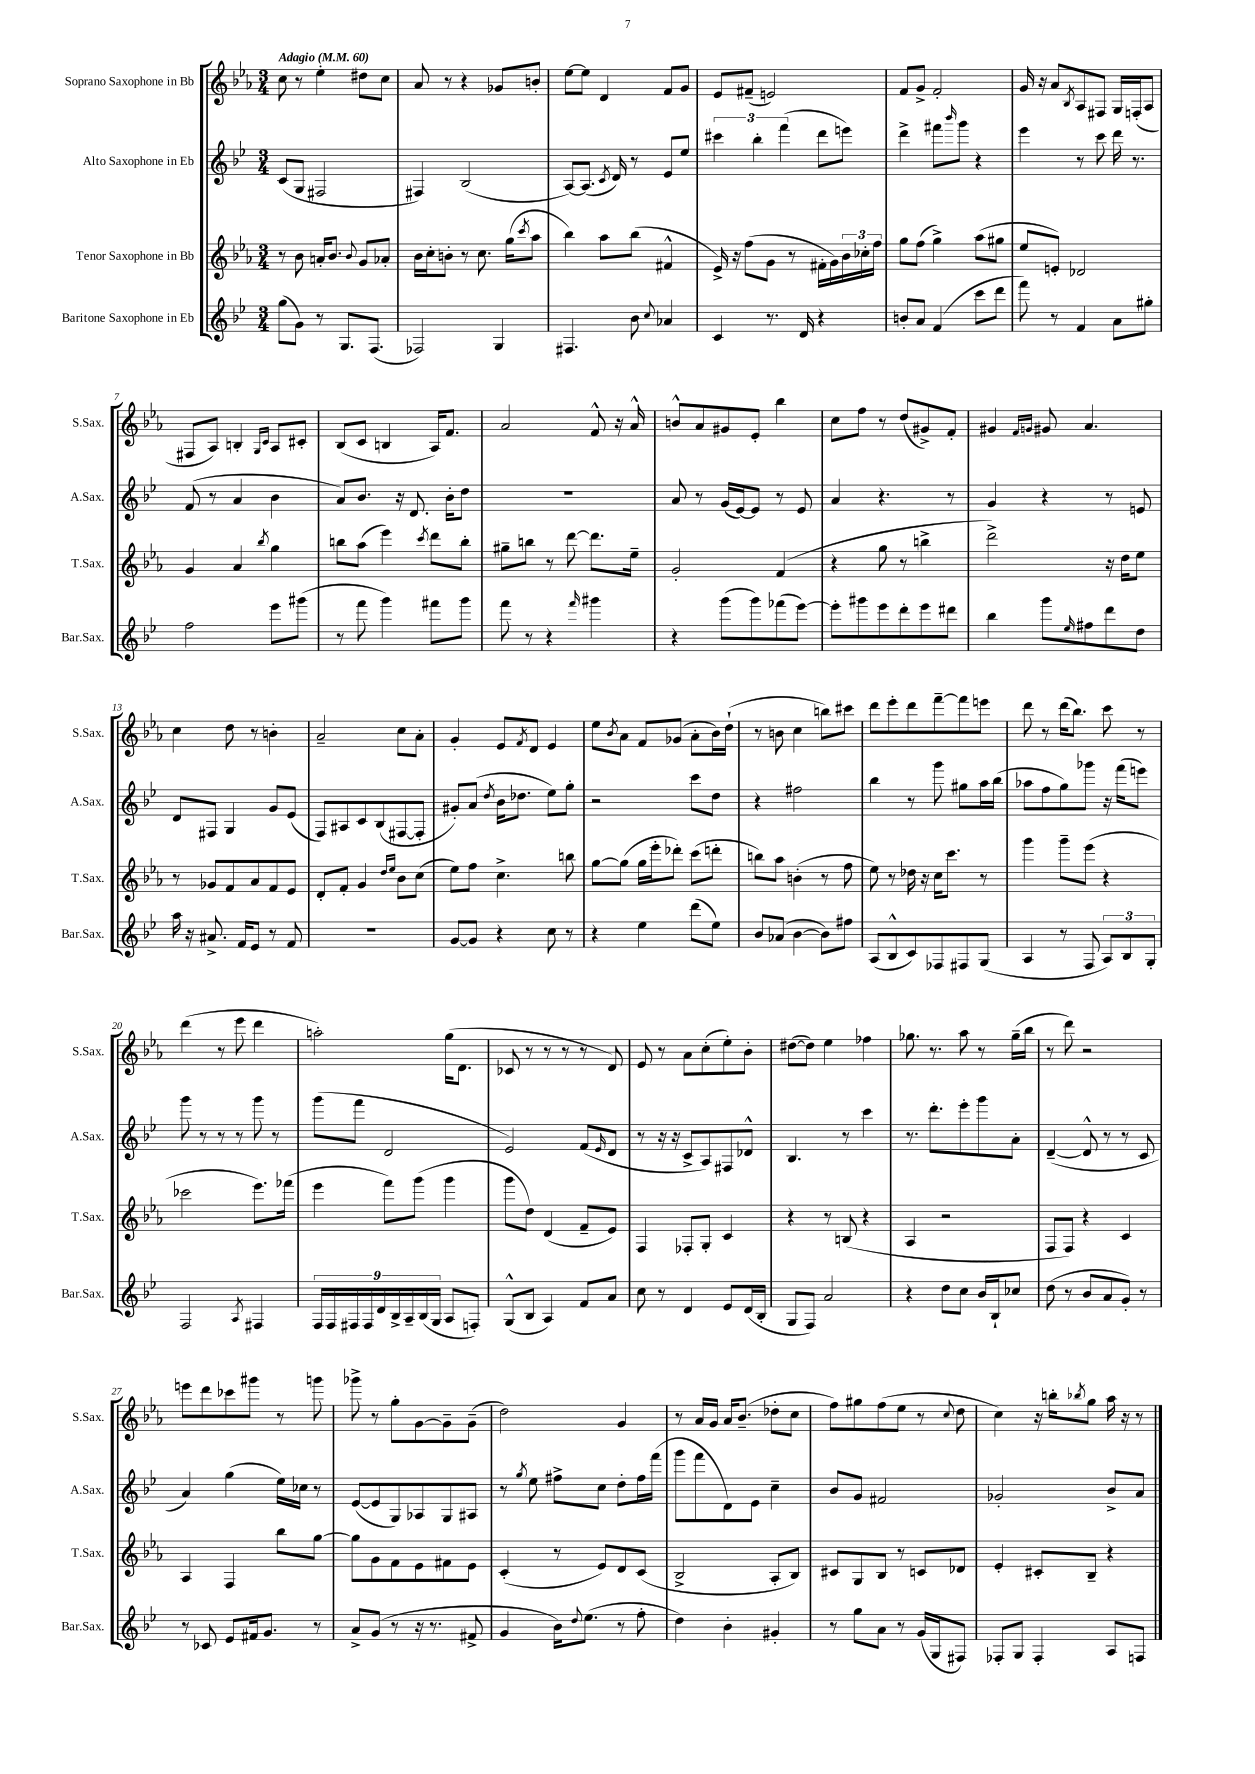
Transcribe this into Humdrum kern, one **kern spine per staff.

**kern	**kern	**kern	**kern
*staff4	*staff3	*staff2	*staff1
*clefG2	*clefG2	*clefG2	*clefG2
*k[b-e-]	*k[b-e-a-]	*k[b-e-]	*k[b-e-a-]
*M3/4	*M3/4	*M3/4	*M3/4
*MM60	*MM60	*MM60	*MM60
(8gg	8r	(8c	8cc
8g)	8b-	8G	8r
8r	16a'	2F#	4ee-'
.	8.b-	.	.
8.G	.	.	.
.	8qqb-	.	.
.	8g	.	8dd#
(8.F	.	.	.
.	8a-'	.	8cc
=	=	=	=
2F-)	16b-	4F#)	8a-
.	16cc'	.	.
.	8b'	.	8r
.	8r	(2B-	4r
.	8.cc	.	.
4G	.	.	8g-
.	(16gg	.	.
.	8qccc	.	.
.	8aa-	.	8b'
=	=	=	=
4.F#	4bb-)	[8A)	[8ee-
.	.	(8.A]	8ee-]
.	8aa-	.	4d
.	.	8qc	.
.	.	16d)	.
8b-	(8bb-	8r	.
8qqcc	.	.	.
4a-	4f#^^	8e-	8f
.	.	8ee-	8g
=	=	=	=
4c	16e-^)	6ccc#	8e-
.	16r	.	.
.	(8ff	.	(8f#~
.	.	6bb-'	.
8.r	8g	.	2e)
.	.	(6fff	.
.	8r	.	.
16d	.	.	.
4r	16f#'	8ddd	.
.	16g)	.	.
.	24b-	8eee)	.
.	24cc-'	.	.
.	24ff	.	.
=	=	=	=
8b'	8gg	4ddd^	8f
8a	(8ff	.	8g^
(4f	4gg^)	8fff#	2f'
.	.	16qqbbb-	.
.	.	8ggg	.
8ccc	(8aa-	4r	.
8ddd	8gg#	.	.
=	=	=	=
8fff)	8ee-	4eee-	16g
.	.	.	16r
8r	8e')	.	8a-
.	.	.	8qB-
4f	2d-	8r	8A-
.	.	8ccc	8F#
8a	.	16ddd	16G
.	.	8.r	(16F'
8gg#'	.	.	8A-
=	=	=	=
2ff	4g	(8f	8F#
.	.	8r	8A-)
.	4a-	4a	4B'
.	.	.	16qqG
.	8qbb-	.	16qqc
8eee-	4gg	4b-	8A-
(8ggg#	.	.	8c#'
=	=	=	=
8r	8bb	8a)	(8B-
8fff	(8aa-	8.b-	8c
4ggg)	4eee-)	.	4B
.	.	16r	.
.	.	8.d	.
.	8qccc	.	.
8fff#	8ddd	.	16A-)
.	.	16b-'	8.f
8ggg	8bb'	8dd	.
=	=	=	=
8fff	8gg#~	2.r	2a-
8r	8bb	.	.
4r	8r	.	.
.	[8ddd	.	.
16qqfff	.	.	.
4ggg#	8.ddd]	.	8f^^
.	.	.	16r
.	16ee-~	.	16a-^^
=	=	=	=
4r	2g'	8a	8b^^
.	.	8r	8a-
(8ggg	.	(16g	8g#
.	.	[16e-)	.
8ggg)	.	8e-]	8e-'
(8fff-	(4f	8r	4bb-
[8eee-)	.	8e-	.
=	=	=	=
8eee-']	4r	4a	8cc
8ggg#	.	.	8ff
8eee-	8gg	4.r	8r
8ddd'	8r	.	(8dd
8eee-	4bb^	.	8g#^)
8ddd#	.	8r	8f'
=	=	=	=
4bb-	2ddd^)	4g	4g#
.	.	.	16qqf
.	.	.	16qqg
8ggg	.	4r	8g#
16qqee-	.	.	.
8ff#	.	.	4.a-
8ddd	16r	8r	.
.	16dd	.	.
8dd	8ee-	8e	.
=	=	=	=
16aa	8r	8d	4cc
16r	.	.	.
8.a#^	8g-	8F#	.
.	8f	4G	8dd
16f	.	.	.
8e-	8a-	.	8r
8r	8f	8g	4b'
8f	8e-	(8e-	.
=	=	=	=
2.r	8d'	8F)	2a-~
.	8f'	8A#	.
.	4g	8c	.
.	.	(8B-	.
.	16qqdd	.	.
.	16qqee-	.	.
.	8b-	[8F#	8cc
.	(8cc	8F#']	8a-'
=	=	=	=
[8g	8ee-)	8g#')	4g'
8g]	8ff	(8a	.
.	.	8qdd	.
4r	4.cc^	16b-	8e-
.	.	8.dd-	.
.	.	.	8qf
.	.	.	8d
8cc	.	8ee-)	4e-
8r	8bb	8gg'	.
=	=	=	=
4r	[8gg	2r	8ee-
.	.	.	8qb-
.	(8gg]	.	8a-
4ee-	16gg	.	8f
.	16eee-'	.	.
.	8ddd-')	.	(8g-
(8ddd	(8ccc	8ccc	8a-'
8ee-)	8ddd'	8dd	16b-)
.	.	.	(16dd`
=	=	=	=
8b-	8bb)	4r	8r
(8a-	8aa-	.	8b
[4b-	(4b'	2ff#	4cc
8b-])	8r	.	8bb)
8ff#	8ff	.	8ccc#
=	=	=	=
(8A	8ee-)	4bb-	8ddd
8B-^^	8r	.	8eee-'
8c)	16dd-	8r	8ddd
.	16r	.	.
8F-	16cc	8ggg	[8fff~
.	8.ccc	.	.
8F#	.	8gg#	8fff]
(8G	8r	16aa	8eee
.	.	(16bb-	.
=	=	=	=
4A	4ggg	8aa-	8ddd
.	.	8ff	8r
8r	8ggg~	8gg)	(16ddd
.	.	.	8.bb-)
8F	(8eee-	8ggg-	.
12A)	4r	16r	8ccc
.	.	(16fff	.
12B-	.	.	.
.	.	8eee)	8r
12G'	.	.	.
=	=	=	=
2F	2ccc-	8ggg	(4ddd
.	.	8r	.
.	.	8r	8r
.	.	8r	8eee-
8qA	.	.	.
4F#	8.eee-)	8ggg	4ddd
.	.	8r	.
.	(16fff-	.	.
=	=	=	=
18F	4eee-	(8ggg	2aa')
18F	.	.	.
18F#	.	.	.
.	.	8fff	.
18F#	.	.	.
18d	.	.	.
.	8fff)	2d	.
18B-^	.	.	.
18A~	.	.	.
.	(8ggg	.	.
(18B-	.	.	.
18G	.	.	.
8A	4ggg	.	(16gg
.	.	.	8.d
8F')	.	.	.
=	=	=	=
(8G^^	8ggg	2e-)	8c-
8B-	8dd)	.	8r
4A)	(4d	.	8r
.	.	.	8r
8f	8f~	(8f	8r
.	.	16qqe-	.
8a	8e-)	8d	8d)
=	=	=	=
8cc	4F	8r	8e-
8r	.	16r	8r
.	.	16r	.
4d	8F-'	8c^	8a-
.	8G'	8A)	(8cc'
8e-	4c	8F#	8ee-')
(16d	.	8d-^^	8b-'
16B-'	.	.	.
=	=	=	=
8G	4r	4.B-	([8dd#
8F)	.	.	8dd#])
2a	8r	.	4ee-
.	(8B	8r	.
.	4r	4ccc	4ff-
=	=	=	=
4r	4A-	8.r	8.gg-
.	.	8.ddd'	8.r
8dd	2r	.	.
8cc	.	8eee-'	8aa-
16b-	.	8ggg	8r
16B-`	.	.	.
8cc-	.	8a'	(16gg-~
.	.	.	16bb-
=	=	=	=
(8dd	8F	([4d~	8r
8r	8F)	.	8ddd)
8b-	4r	8d^^]	2r
8a	.	8r	.
8g')	4c	8r	.
8r	.	8c	.
=	=	=	=
8r	4A-	4a)	8eee
8c-	.	.	8ddd
8e-	4F	(4gg	8ccc-
16f#	.	.	8ggg#
8.g	.	.	.
.	8bb-	16ee-)	8r
.	.	16cc-	.
8r	[8gg	8r	8ggg
=	=	=	=
8a^	8gg]	([8e-	8ggg-^
(8g	8g	8e-]	8r
8r	8f	8G)	8gg'
16r	8e-	8A-	[8g
8.r	.	.	.
.	8f#	8G	8g~]
8f#^	8e-	8A#	(8g~
=	=	=	=
4g	(4c'	8r	2dd)
.	.	8qgg	.
.	.	8ee-	.
16b-)	8r	8ff#^	.
8qqdd	.	.	.
(8.ee-	.	.	.
.	8e-)	8cc	.
8r	8d	8dd'	4g
8ff'	(8c	16ff#	.
.	.	(16fff	.
=	=	=	=
4dd)	2B-^	8ggg	8r
.	.	8fff	16a-
.	.	.	16g
4b-'	.	8d)	16a-
.	.	.	(8.b-~
.	.	8e-	.
4g#'	8A-'	4cc~	8dd-'
.	8B-)	.	8cc
=	=	=	=
8r	8c#	8b-	8ff)
8gg	8G	8g	8gg#
8a	8B-	2f#	(8ff
8r	8r	.	8ee-
(16g	8c	.	8r
16G	.	.	.
.	.	.	8qqcc
8F#)	8d-	.	8dd
=	=	=	=
8F-'	4e-'	2g-'	4cc)
8G	.	.	.
4F-'	8c#'	.	16r
.	.	.	16bb'
.	.	.	8qbb-
.	8B-~	.	8gg
8A	4r	8b-^	16aa-
.	.	.	16r
8F	.	8a	8r
==	==	==	==
*-	*-	*-	*-
